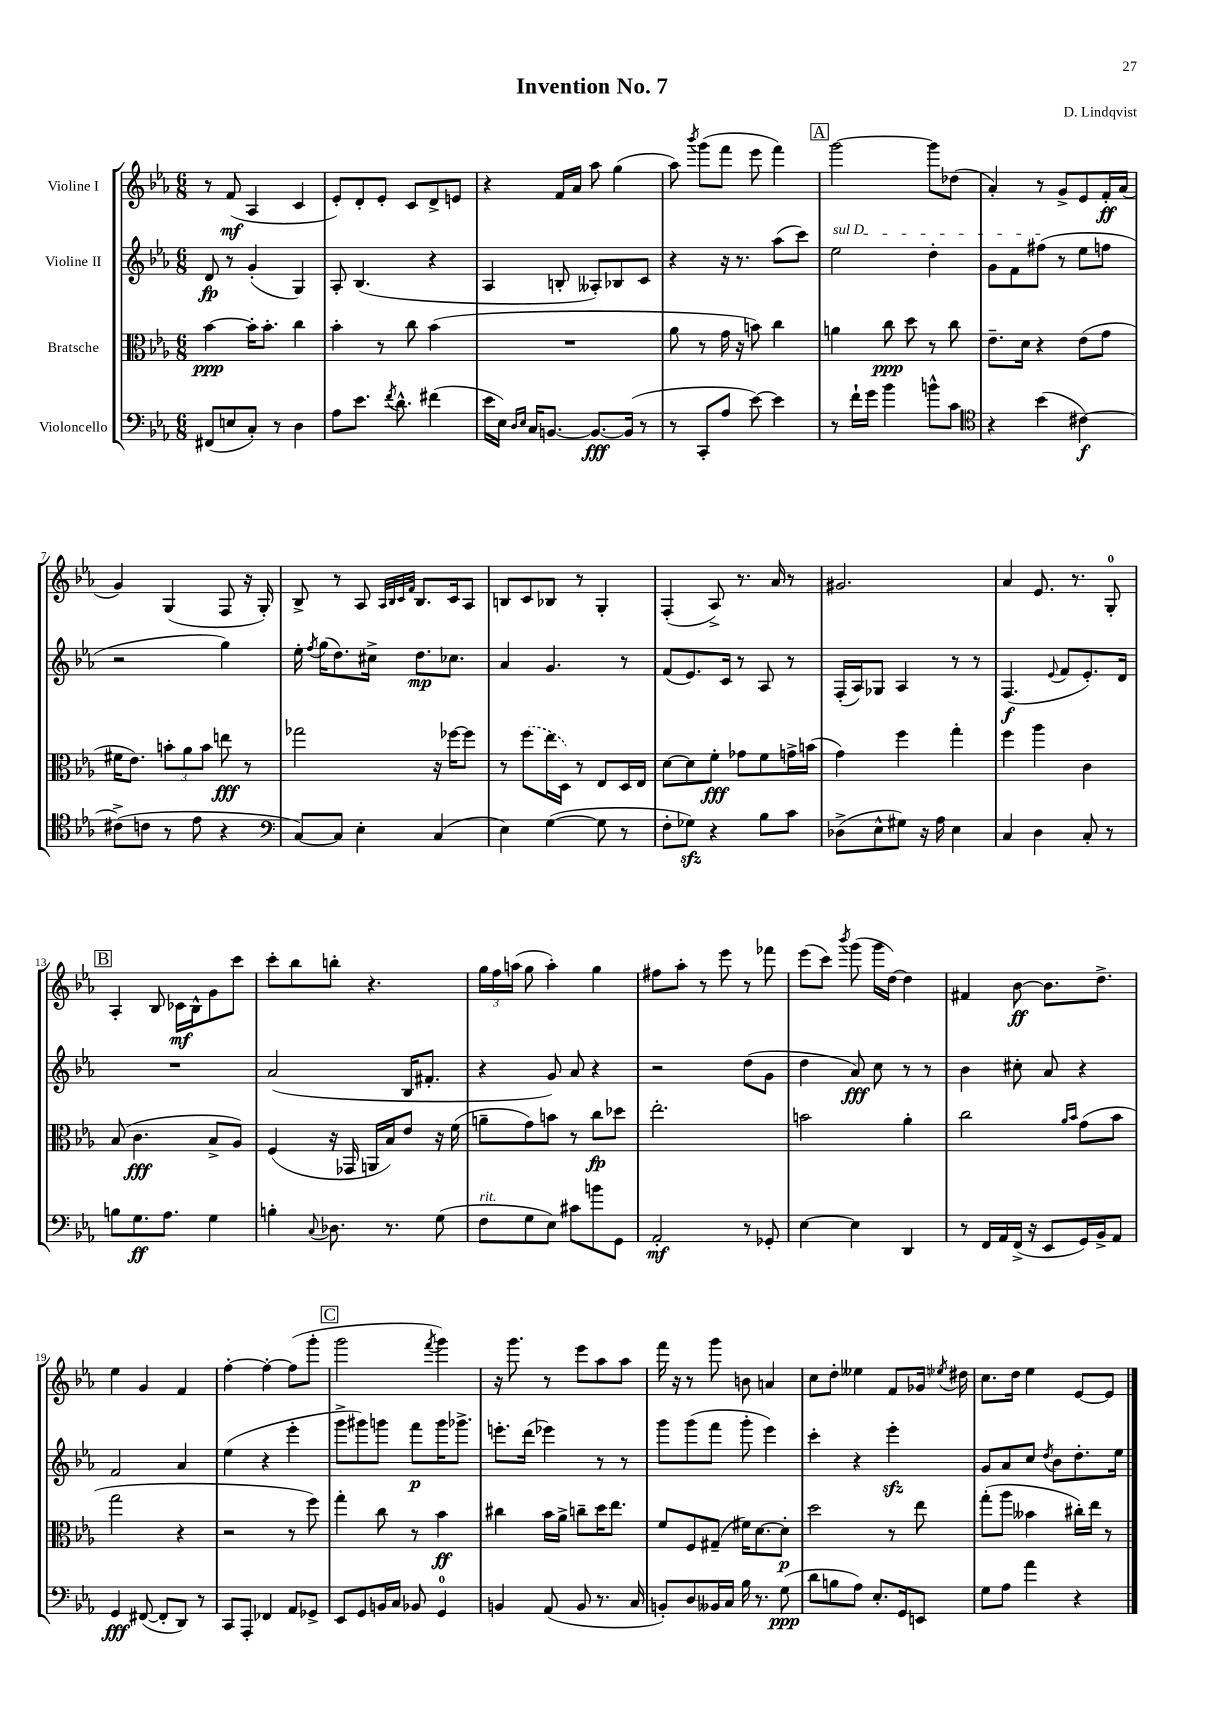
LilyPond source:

\header { title = "Invention No. 7" composer = "D. Lindqvist" }
<<
\new StaffGroup <<
\new Staff = "s0" \with { instrumentName = "Violine I" } {
    \clef treble \key ees \major \numericTimeSignature \time 6/8
    \autoBeamOff r8 f'8\mf( aes4 c'4 |
    ees'8[-.) d'8-. ees'8]-. c'8[ d'8-> e'8] |
    r4 f'16[ aes'16] aes''8 g''4( |
    aes''8) \acciaccatura { bes'''8 } g'''8[( f'''8] ees'''8 f'''4) |
    \mark \markup { \box "A" } g'''2~ g'''8[ des''8]( |
    aes'4-.) r8 g'8[-> ees'8 f'16-.\ff aes'16]( |
    g'4) g4( f8 r16 g16-.) |
    bes8-> r8 aes8 \grace { aes32[ bes32 c'32 f'32] } bes8.[ c'16 aes8] |
    b8[ c'8 bes8] r8 g4-. |
    f4-.( aes8->) r8. aes'16 r8 |
    gis'2. |
    aes'4 ees'8. r8. g8-0-. |
    \mark \markup { \box "B" } aes4-. bes8 ces'16[\mf bes16-^ g'8 c'''8] |
    c'''8[-. bes''8 b''8]-. r4. |
    \tuplet 3/2 { g''16[ f''16 a''16]( } g''8 a''4-.) g''4 |
    fis''8[ aes''8]-. r8 ees'''8 r8 fes'''8 |
    ees'''8[( c'''8]) \acciaccatura { bes'''8 } g'''8( g'''16[ d''16]~) d''4 |
    fis'4 bes'8~\ff bes'8.[ d''8.]-> |
    ees''4 g'4 f'4 |
    f''4~-. f''4~-. f''8[( g'''8]-. |
    \mark \markup { \box "C" } g'''2 \acciaccatura { f'''8 } g'''4) |
    r16 g'''8. r8 ees'''8[ aes''8 aes''8] |
    f'''16 r16 r8 g'''8 b'8 a'4 |
    c''8[ d''8]-. eeses''4 f'8[ ges'16] \acciaccatura { ees''8 } dis''16 |
    c''8.[ d''16] ees''4 ees'8[~ ees'8] \bar "|." |
}
\new Staff = "s1" \with { instrumentName = "Violine II" } {
    \clef treble \key ees \major \numericTimeSignature \time 6/8
    \autoBeamOff d'8\fp r8 g'4-.( g4) |
    aes8-. bes4.( r4 |
    aes4 b8-. aeses8[-.) bes8 c'8] |
    r4 r16 r8. aes''8[( c'''8]) |
    \mark \markup { \box "A" } \once \override TextSpanner.bound-details.left.text = \markup { \italic "sul D" } ees''2\startTextSpan d''4-. |
    g'8[ f'8 fis''8]\stopTextSpan( r8 ees''8[ f''8] |
    r2 g''4) |
    ees''16-. \acciaccatura { f''8 } g''16[( d''8.) cis''16]-> d''8.[\mp ces''8.] |
    aes'4 g'4. r8 |
    f'8[( ees'8.) c'16] r8 aes8 r8 |
    f16[-.( aes16) ges8] aes4 r8 r8 |
    f4.\f( \appoggiatura { ees'8 } f'8[ ees'8.-.) d'16] |
    \mark \markup { \box "B" } R2. |
    aes'2( bes16[ fis'8.]-. |
    r4 g'8) aes'8 r4 |
    r2 d''8[( g'8] |
    d''4 aes'8\fff) c''8 r8 r8 |
    bes'4 cis''8-. aes'8 r4 |
    f'2 aes'4 |
    ees''4( r4 ees'''4-. |
    \mark \markup { \box "C" } g'''8[-> gis'''8) g'''8] f'''8[\p g'''16 ges'''8.]-> |
    e'''8.[-. d'''16]( ees'''4) r8 r8 |
    g'''8[ g'''8( f'''8] g'''8-. ees'''4) |
    c'''4-. r4 ees'''4-.\sfz |
    g'8[ aes'8 c''8] \acciaccatura { d''8 } bes'8[ d''8.-. ees''16] \bar "|." |
}
\new Staff = "s2" \with { instrumentName = "Bratsche" } {
    \clef alto \key ees \major \numericTimeSignature \time 6/8
    \autoBeamOff bes'4~\ppp bes'16[-. bes'8.]-. c''4 |
    bes'4-. r8 c''8 bes'4( |
    R2. |
    aes'8 r8 g'16 r16 b'8) c''4 |
    \mark \markup { \box "A" } a'4 c''8\ppp d''8 r8 c''8 |
    ees'8.[-- d'16] r4 ees'8[( g'8] |
    fis'16[ ees'8.]) \tuplet 3/2 { b'8[-. aes'8 b'8] } e''8\fff r8 |
    ges''2 r16 fes''16[~ fes''8] |
    r8 \once \slurDashed f''8[( ees''16 d16]) r8 ees8[ d16 ees16] |
    d'8[~ d'8 f'8]-.\fff ges'8[ f'8 g'16-> b'16]( |
    g'4) f''4 g''4-. |
    f''4 aes''4 c'4 |
    \mark \markup { \box "B" } bes8( c'4.\fff bes8[-> aes8]) |
    f4( r16 ges,16 a,16[ bes16) ees'8] r16 f'16( |
    a'8[-- g'8) b'8] r8 c''8[\fp des''8] |
    ees''2.-. |
    b'2 aes'4-. |
    c''2 \grace { aes'16[ bes'16] } g'8[( bes'8] |
    g''2 r4 |
    r2 r8 f''8) |
    \mark \markup { \box "C" } g''4-. c''8 r8 bes'4\ff |
    cis''4 bes'16[ aes'16]-> c''8[-- d''16 ees''8.] |
    f'8[ f8 gis8]--( fis'16[) d'8.~ d'8]-.\p |
    d''2 r8 ees''8 |
    g''8[-.( aes''8] beses'4 cis''16[-.) ees''16] r8 \bar "|." |
}
\new Staff = "s3" \with { instrumentName = "Violoncello" } {
    \clef bass \key ees \major \numericTimeSignature \time 6/8
    \autoBeamOff fis,8[( e8 c8]-.) r8 d4 |
    aes8[ ees'8.] \acciaccatura { f'8 } d'8.-^ fis'4( |
    ees'16[ ees16]) \grace { d16[ ees16] } c16[ b,8.]~ b,8.[~\fff b,16]( r8 |
    r8 c,8[-. aes8] ees'8~) ees'4 |
    \mark \markup { \box "A" } r8 f'16[-! g'16] bes'4 b'8[-^ c'8] |
    \clef tenor r4 bes'4( cis'4~\f) |
    cis'8[->( c'8] r8 ees'8 r4 |
    \clef bass c8[~) c8] ees4-. c4( |
    ees4) g4~( g8 r8 |
    f8[-. ges8]\sfz) r4 bes8[ c'8] |
    des8[->( ees8-^ gis8]) r16 aes16 ees4 |
    c4 d4 c8-. r8 |
    \mark \markup { \box "B" } b8[ g8.\ff aes8.] g4 |
    b4-. \appoggiatura { c8 } des8. r8. g8( |
    f8[^\markup { \italic "rit." } g8 ees8]) cis'8[ b'8 g,8] |
    aes,2-.\mf r8 ges,8-. |
    ees4~ ees4 d,4 |
    r8 f,16[ aes,16 f,16]->( r16 ees,8[ g,16) bes,16-> aes,8] |
    g,4\fff fis,8~( fis,8[-. d,8]) r8 |
    c,8[ aes,,8]-. fes,4 aes,8[ ges,8]-> |
    \mark \markup { \box "C" } ees,8[ g,8 b,16 c16] bes,8 g,4-0 |
    b,4 aes,8( b,8 r8. c16 |
    b,8[-.) d8 beses,16 c16] bes16 r8. g8\ppp( |
    d'8[ b8 aes8]) ees8.[-. g,16 e,8] |
    g8[ aes8] aes'4 r4 \bar "|." |
}
>>
>>
